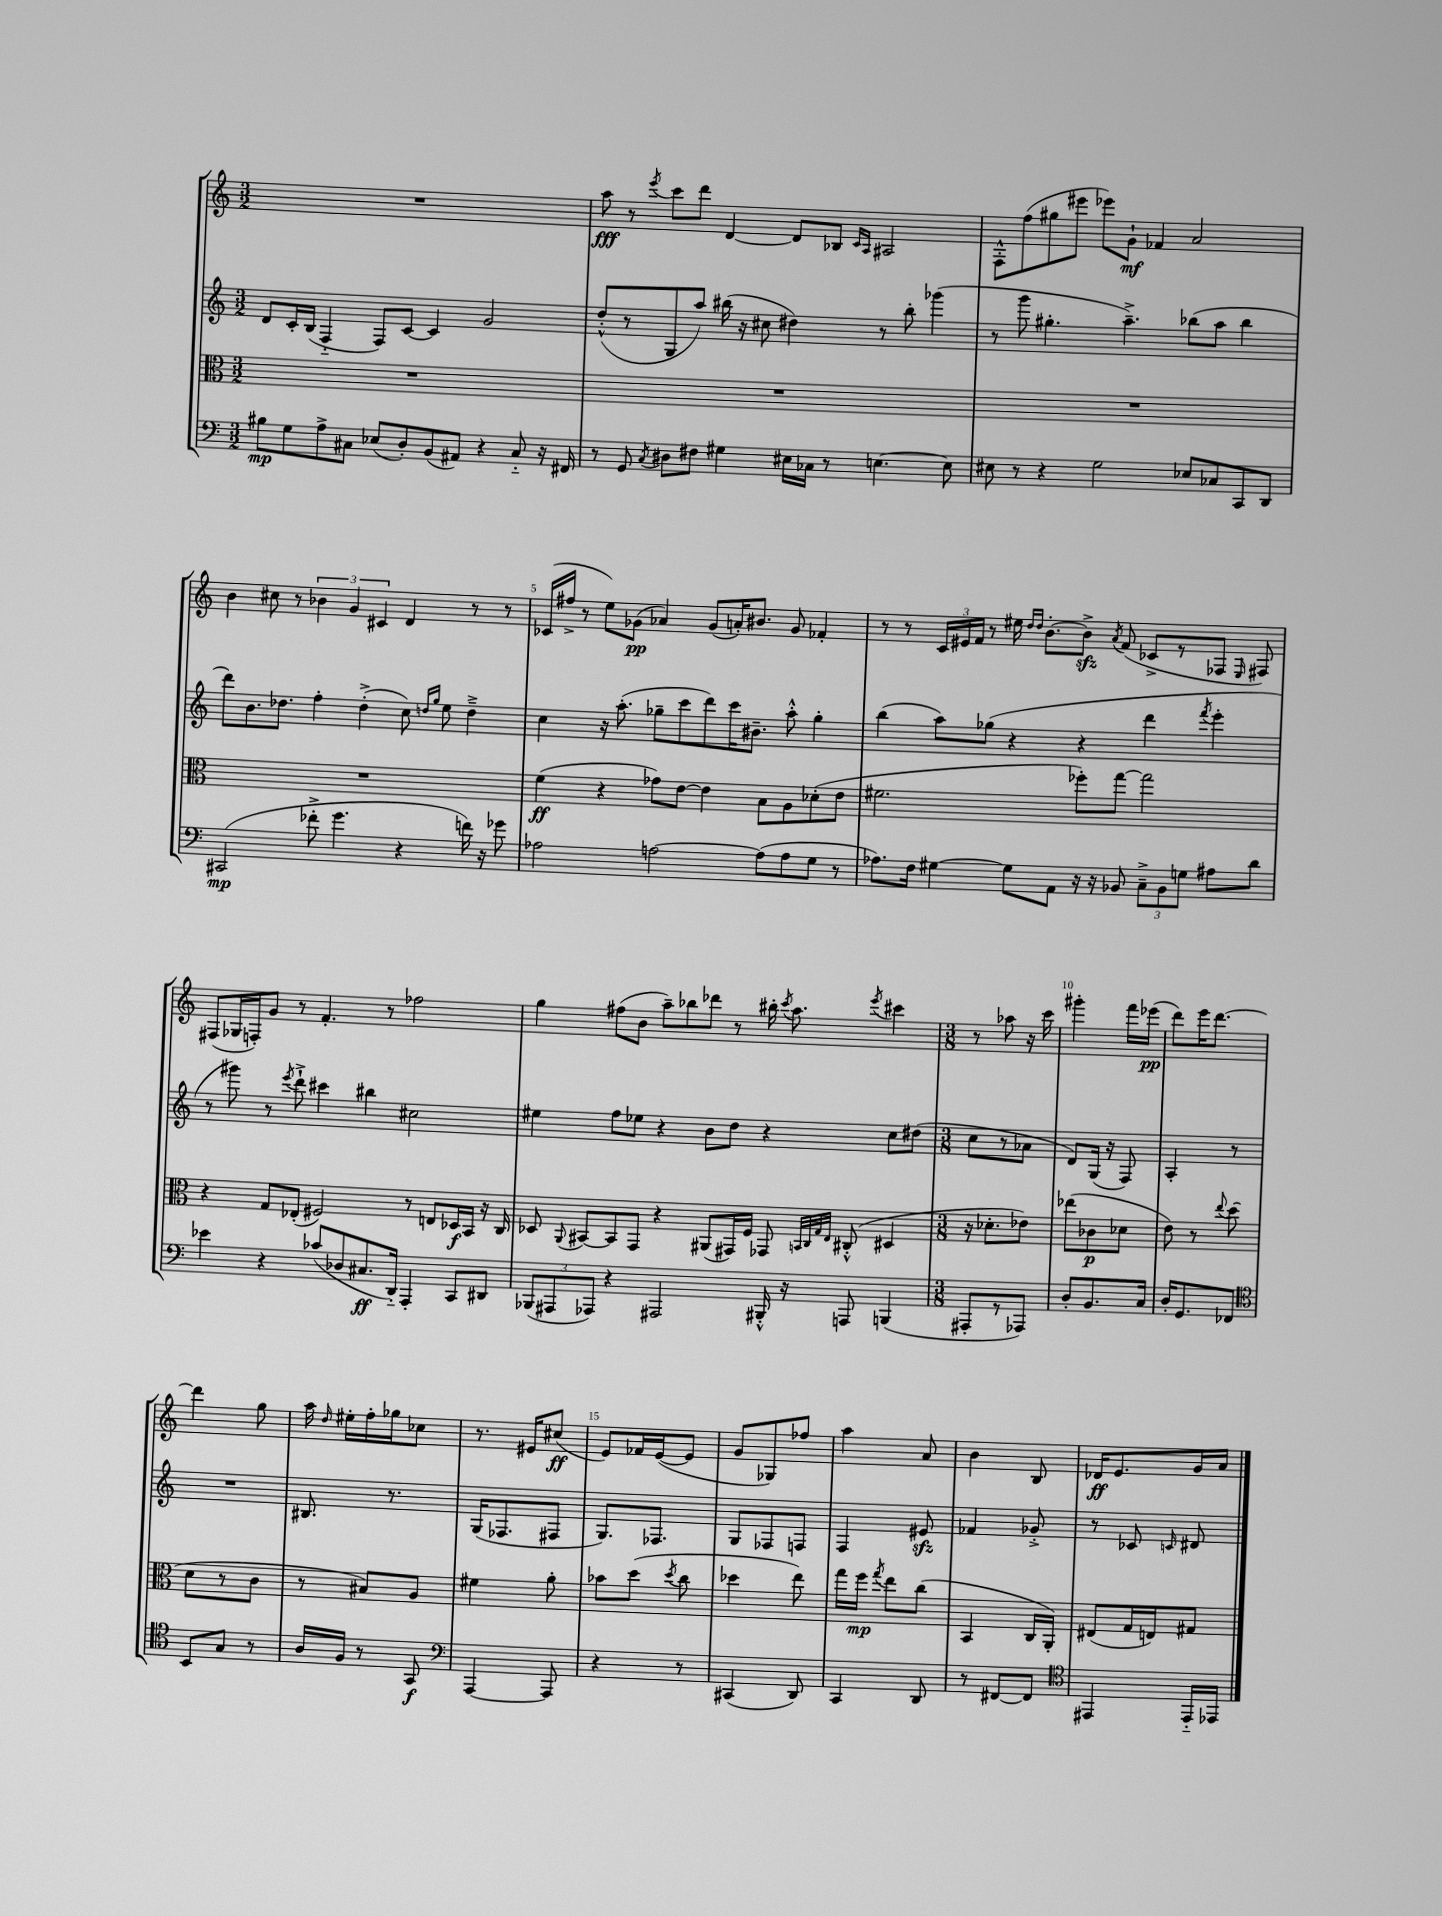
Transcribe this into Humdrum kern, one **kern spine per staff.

**kern	**dynam	**kern	**dynam	**kern	**kern	**dynam
*part4	*part4	*part3	*part3	*part2	*part1	*part1
*staff4	*staff4	*staff3	*staff3	*staff2	*staff1	*staff1
*clefF4	*	*clefC3	*	*clefG2	*clefG2	*
*k[]	*	*k[]	*	*k[]	*k[]	*
*M3/2	*	*M3/2	*	*M3/2	*M3/2	*
=1	=1	=1	=1	=1	=1	=1
8B#X\L	mp	1.r	.	8d/L	1.r	.
8G\	.	.	.	16c'/L	.	.
.	.	.	.	(16B/JJ	.	.
8A^\	.	.	.	4F/	.	.
8C#X\J	.	.	.	.	.	.
(8E-X/L	.	.	.	8F/L)	.	.
8D'/)	.	.	.	[8c/J	.	.
(8BB/	.	.	.	4c/]	.	.
8AA#X/J)	.	.	.	.	.	.
4r	.	.	.	2g/	.	.
8C#/	.	.	.	.	.	.
16r	.	.	.	.	.	.
16FF#X/	.	.	.	.	.	.
=2	=2	=2	=2	=2	=2	=2
8r	.	1.r	.	(8dd'^^/L	8aa\	fff
8GG/	.	.	.	8r	8r	.
8qC/	.	.	.	.	8qeee/	.
8D#X\L	.	.	.	8G/	8ccc\L	.
8F#X\J	.	.	.	8aa/J)	8ddd\J	.
4G#X\	.	.	.	(16bb#X\	[4d/	.
.	.	.	.	16r	.	.
.	.	.	.	8cc#X\	.	.
16E#X\LL	.	.	.	4dd#X\)	8d/L]	.
16C-X\JJ	.	.	.	.	.	.
8r	.	.	.	.	8B-X/J	.
.	.	.	.	.	16qqc/LL	.
.	.	.	.	.	16qqA/JJ	.
[4.En\	.	.	.	8r	2A#X/	.
.	.	.	.	8bb#'\	.	.
.	.	.	.	(4ggg-X\	.	.
8E\]	.	.	.	.	.	.
=3	=3	=3	=3	=3	=3	=3
8E#X\	.	1.r	.	8r	8F'^^\L	.
8r	.	.	.	8ggg\	(8ff\	.
4r	.	.	.	4.gg#X'\	8gg#X\	.
.	.	.	.	.	8eee#X\J	.
2G\	.	.	.	.	8eee-X\L)	.
.	.	.	.	4.aa~^\)	8g`\J	mf
.	.	.	.	.	4f-X/	.
8E-X/L	.	.	.	(8bb-X\L	2a/	.
8C-X/	.	.	.	8aa\J	.	.
8CC/	.	.	.	4bb-\	.	.
8DD/J	.	.	.	.	.	.
!!LO:LB:g=z
=4	=4	=4	=4	=4	=4	=4
(2CC#X/	mp	1.r	.	8ddd\L)	4b\	.
.	.	.	.	8.b\	.	.
.	.	.	.	.	8cc#X\	.
.	.	.	.	8.dd-X\J	.	.
.	.	.	.	.	8r	.
8f-X'^\	.	.	.	4ff'\	6b-X\	.
4.g\	.	.	.	.	.	.
.	.	.	.	.	6g/	.
.	.	.	.	(4dd-'^\	.	.
.	.	.	.	.	6c#X/	.
4r	.	.	.	8cc\)	4d/	.
.	.	.	.	16qqddn/LL	.	.
.	.	.	.	16qqgg/JJ	.	.
.	.	.	.	8ee\	.	.
16fn\)	.	.	.	4dd~^\	8r	.
16r	.	.	.	.	.	.
8g-X\	.	.	.	.	8r	.
=5	=5	=5	=5	=5	=5	=5
2A-X\	.	(4f\	ff	4cc\	(16c-X/LL	.
.	.	.	.	.	16ff#X^/JJ	.
.	.	.	.	.	8r	.
.	.	4r	.	16r	8ee\L)	.
.	.	.	.	(8.aa'\	.	.
.	.	.	.	.	(8g-X\J	pp
[2An\	.	8g-X\L)	.	8gg-X~\L	4a-X/)	.
.	.	[8e\J	.	8ccc\	.	.
.	.	4e\]	.	8ddd\)	(8g-/L	.
.	.	.	.	16ccc\K	16an'/K)	.
.	.	.	.	8.b#X~\J	8.b#X/J	.
(8A\L]	.	8B\L	.	.	.	.
8A\	.	8A\	.	8aa'^^\	8g-/	.
8G\J	.	(8d-X'\	.	4gg-'\	4f-X'/	.
8r	.	8e\J	.	.	.	.
=6	=6	=6	=6	=6	=6	=6
8.A-X\L)	.	2.f#X\	.	(4bb\	8r	.
.	.	.	.	.	8r	.
16F\Jk	.	.	.	.	.	.
[4G#X\	.	.	.	8aa\L)	24c/LL	.
.	.	.	.	.	24e#X/	.
.	.	.	.	.	24f/JJ	.
.	.	.	.	(8gg-X\J	8r	.
8G#\L]	.	.	.	4r	16ee#X\	.
.	.	.	.	.	16qqdd/LL	.
.	.	.	.	.	16qqdd/JJ	.
.	.	.	.	.	[8.b'\L	.
8AA\J	.	.	.	.	.	.
16r	.	8ff-X'\L)	.	4r	8bzz^\J]	.
16r	.	.	.	.	.	.
.	.	.	.	.	8qa/	.
8BB-X/	.	[8gg\J	.	.	(8f/	.
12C~^\L	.	2gg\]	.	4ddd\	8c-X^/L	.
12BB-\	.	.	.	.	.	.
.	.	.	.	.	8r	.
12Gn\J	.	.	.	.	.	.
.	.	.	.	8qfff/	.	.
8A#X\L	.	.	.	4eee'\	8F-X/J	.
.	.	.	.	.	16qqE/	.
8d\J	.	.	.	.	8F#X/)	.
!!LO:LB:g=z
=7	=7	=7	=7	=7	=7	=7
4e-X\	.	4r	.	8r	(8F#X/L	.
.	.	.	.	8ggg#X\)	16G-X/L	.
.	.	.	.	.	16Fn'/J)	.
4r	.	8G/L	.	8r	8g/J	.
.	.	.	.	8qeee/	.	.
.	.	(8E-X'/J	.	8ddd`^\	8r	.
(8c-X/L	.	2F#X/)	.	4ccc#X\	4.f'/	.
8D-X/	.	.	.	.	.	.
8.C#X/	ff	.	.	4bb#X\	.	.
.	.	.	.	.	8r	.
16DD/Jk)	.	.	.	.	.	.
4AAA'/	.	8r	.	2cc#X\	2ff-X\	.
.	.	8En/L	.	.	.	.
8CC/L	.	16D-X/L	f	.	.	.
.	.	16BB/JJ	.	.	.	.
8DD#X/J	.	16r	.	.	.	.
.	.	16C/	.	.	.	.
=8	=8	=8	=8	=8	=8	=8
(12BBB-X/L	.	8D-X/	.	4ee#X\	4gg\	.
12AAA#X/	.	.	.	.	.	.
.	.	8qqAA/	.	.	.	.
.	.	[8BB#X/L	.	.	.	.
12AAA-X/J)	.	.	.	.	.	.
4r	.	8BB#/]	.	8ff\L	(8ff#X\L	.
.	.	8GG/J	.	8ee-X\J	8b\J	.
2AAA#X/	.	4r	.	4r	8aa~\L)	.
.	.	.	.	.	8bb-X\	.
.	.	(8AA#X/L	.	8b\L	8ddd-X\J	.
.	.	16GG#X/L)	.	8dd\J	8r	.
.	.	16F/JJ	.	.	.	.
16BBB#X'^^/	.	8GG-X/	.	4r	16bb#X'\	.
.	.	.	.	.	8qccc/	.
16r	.	.	.	.	8.aa\	.
.	.	32qqBBn/LLL	.	.	.	.
.	.	32qqC/	.	.	.	.
.	.	32qqG/	.	.	.	.
.	.	32qqE/JJJ	.	.	.	.
8AAAn/	.	(8C#X'^^/	.	.	.	.
.	.	.	.	.	8qeee/	.
(4BBBn/	.	4D#X/	.	8cc\L	4ccc#X\	.
.	.	.	.	(8dd#X\J	.	.
=9	=9	=9	=9	=9	=9	=9
*M3/8	*	*M3/8	*	*M3/8	*M3/8	*
8AAA#X'/L	.	16r	.	8cc\L	8r	.
.	.	8.d-X'\L	.	.	.	.
8r	.	.	.	8r	8aa-X\	.
8AAA-X/J)	.	8e-X\J)	.	8a-X\J	16r	.
.	.	.	.	.	16ccc\	.
=10	=10	=10	=10	=10	=10	=10
8D'/L	.	(8ee-X\L	.	8d/L)	4ggg#X'\	.
8.BB/	.	8c-X\	p	(16G/Jk	.	.
.	.	.	.	16r	.	.
.	.	8d-X\J	.	8F/)	16fff\LL	.
16C/Jk	.	.	.	.	(16eee-X\JJ	pp
=11	=11	=11	=11	=11	=11	=11
16D'/KL	.	8e\)	.	4A'/	8ddd\L)	.
8.GG/	.	.	.	.	.	.
.	.	8r	.	.	16eee\K	.
.	.	.	.	.	[8.ddd\J	.
.	.	8qqee/	.	.	.	.
8FF-X/J	.	(8dd\	.	8r	.	.
!!LO:LB:g=z
=12	=12	=12	=12	=12	=12	=12
*clefC4	*	*	*	*	*	*
8BB/L	.	8d\L	.	4.r	4ddd\]	.
8G/J	.	8r	.	.	.	.
8r	.	8c\J	.	.	8gg\	.
=13	=13	=13	=13	=13	=13	=13
16A/LL	.	8r	.	8.B#X/	16aa\	.
.	.	.	.	.	16qqdd/	.
16F/JJ	.	.	.	.	16ee#X'\LL	.
8r	.	8B#X/L)	.	.	16ff'\	.
.	.	.	.	8.r	16gg-X\J	.
8GG/	f	8A/J	.	.	8cc-X\J	.
=14	=14	=14	=14	=14	=14	=14
*clefF4	*	*	*	*	*	*
[4AAA/	.	4f#X\	.	(16G/KL	8.r	.
.	.	.	.	8.F-X/	.	.
.	.	.	.	.	16e#X/KL	.
8AAA/]	.	8a'\	.	8F#X/J	(8cc#X/J	ff
=15	=15	=15	=15	=15	=15	=15
4r	.	8b-X\L	.	8.G/L)	8e/L)	.
.	.	(8dd\J	.	.	16f-X/L	.
.	.	.	.	8.F-X/J	([16e/J	.
.	.	8qdd/	.	.	.	.
8r	.	8cc\	.	.	8e/J]	.
=16	=16	=16	=16	=16	=16	=16
(4CC#X/	.	4dd-X\	.	8G/L	8g/L	.
.	.	.	.	8F-X/	8G-X/)	.
8DD/)	.	8ee\)	.	8Fn/J	8ff-X/J	.
=17	=17	=17	=17	=17	=17	=17
4CC/	.	16gg\LL	.	4F/	4aa\	.
.	.	16ff\JJ	mp	.	.	.
.	.	8qgg/	.	.	.	.
.	.	8ee\L	.	.	.	.
8DD/	.	(8cc\J	.	8e#Xzz/	8a/	.
=18	=18	=18	=18	=18	=18	=18
8r	.	4BB/	.	4f-X/	4b\	.
[8FF#X/L	.	.	.	.	.	.
8FF#/J]	.	16C/LL	.	8g-X'^/	8B/	.
.	.	16AA'/JJ)	.	.	.	.
=19	=19	=19	=19	=19	=19	=19
*clefC4	*	*	*	*	*	*
4EE#X/	.	(8E#X/L	.	8r	16d-X/KL	ff
.	.	.	.	.	8.e/	.
.	.	16G/L	.	8c-X/	.	.
.	.	16En/J)	.	.	.	.
.	.	.	.	16qqcn/	.	.
16EE#/LL	.	8G#X/J	.	8d#X/	16g/L	.
16EE-X/JJ	.	.	.	.	16a/JJ	.
==	==	==	==	==	==	==
*-	*-	*-	*-	*-	*-	*-
